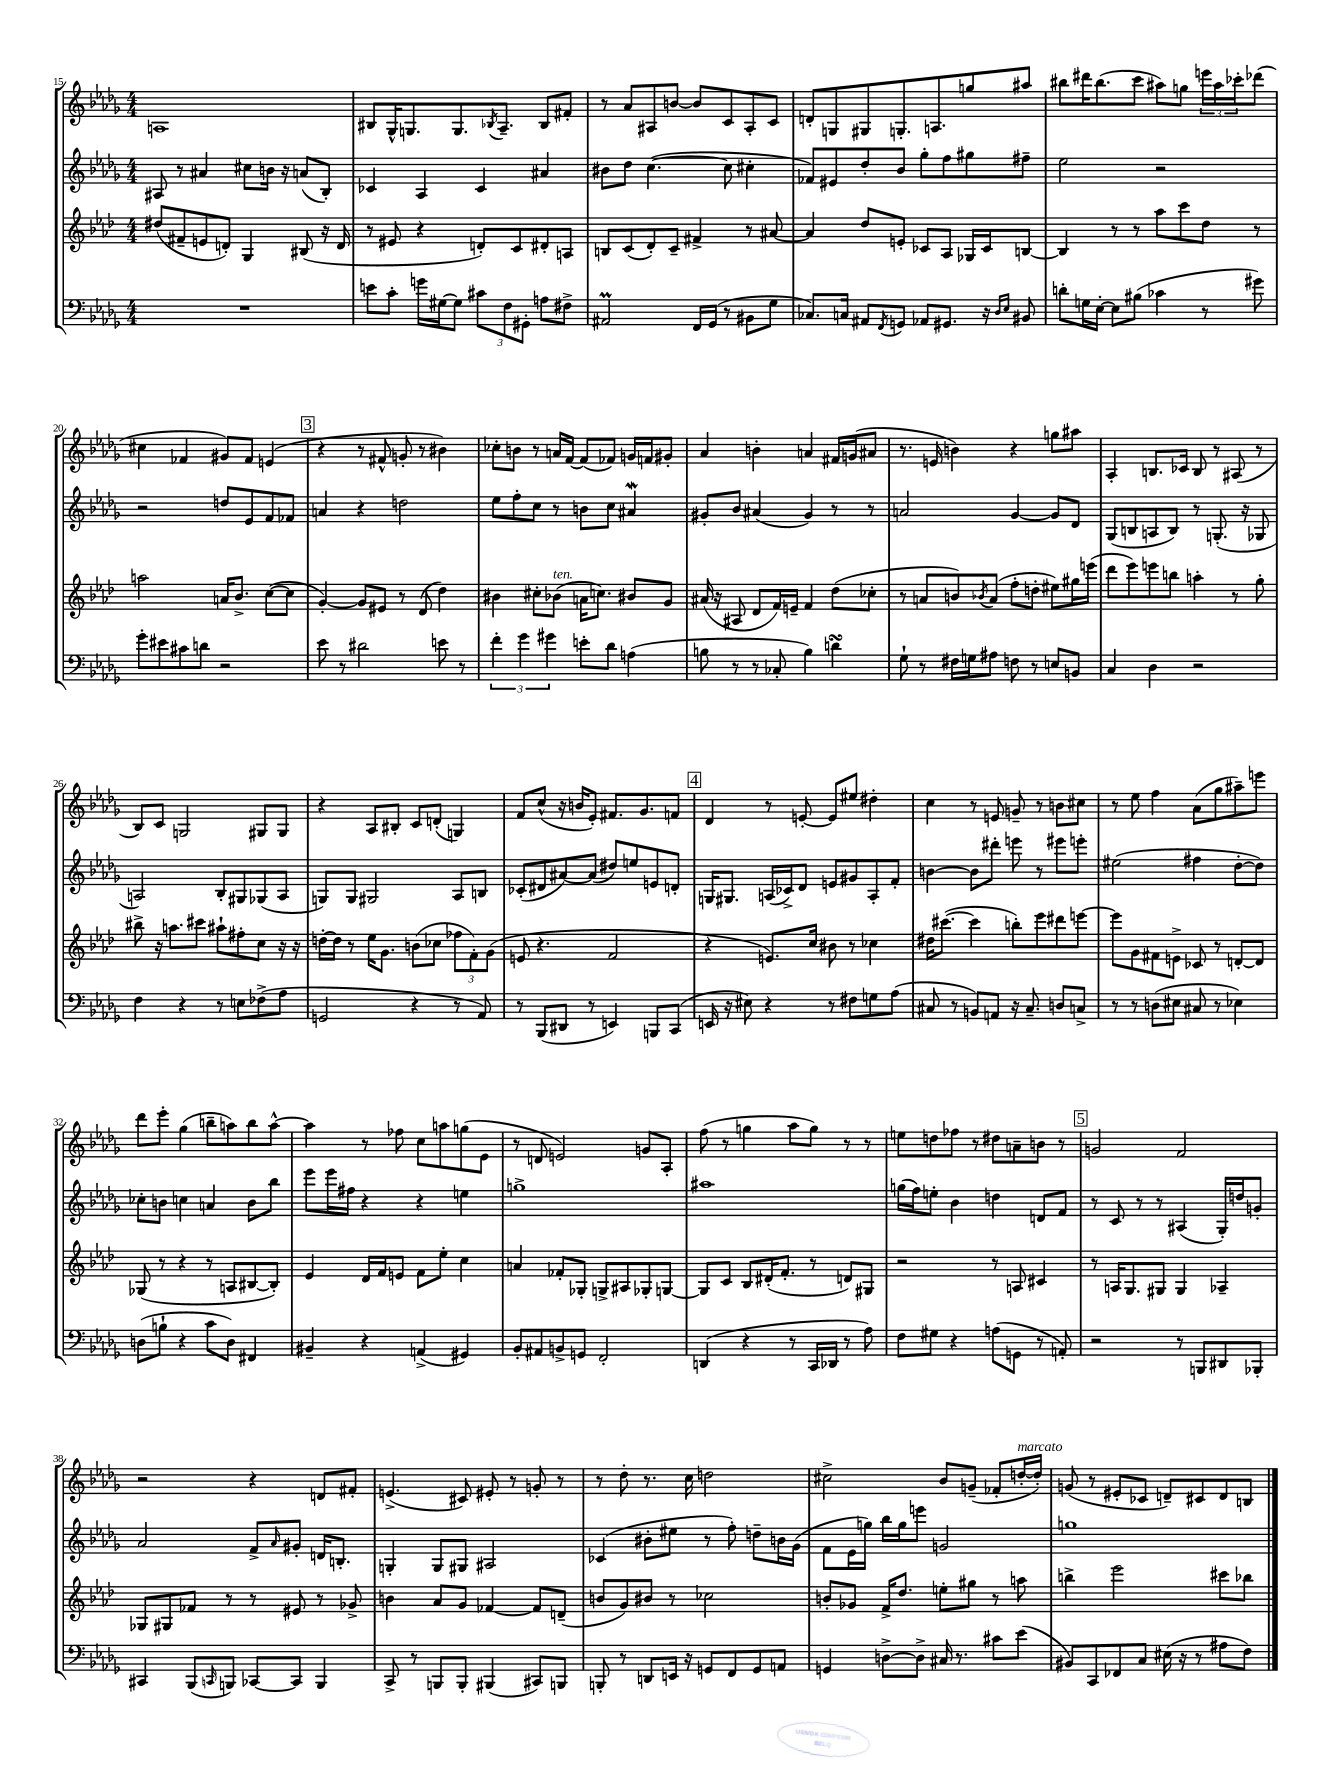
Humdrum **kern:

**kern	**kern	**kern	**kern
*staff4	*staff3	*staff2	*staff1
*clefF4	*clefG2	*clefG2	*clefG2
*k[b-e-a-d-g-]	*k[b-e-a-d-]	*k[b-e-a-d-g-]	*k[b-e-a-d-g-]
*M4/4	*M4/4	*M4/4	*M4/4
1r	(8dd#	8A#	1A
.	8f#~	8r	.
.	8e	4a#	.
.	8d')	.	.
.	4G	8cc#	.
.	.	16b	.
.	.	16r	.
.	(8B#	(8a	.
.	16r	8B-')	.
.	16d	.	.
=	=	=	=
8e	8r	4c-	8B#
8c'	8e#	.	16G-^^
.	.	.	8.G
16g	4r	4A-	.
[16G#	.	.	.
8G#]	.	.	8.G
12c#	8d')	4c-	.
.	.	.	8qB-
.	.	.	8.A-~
12F	.	.	.
.	8c	.	.
12GG#'	.	.	.
8A	8d#'	4a#	8B-
8F#^	8A	.	8f#'
=	=	=	=
2AA#	8B	8b#	8r
.	(8c	8dd-	8a-
.	8d-')	([4.cc	8A#
.	8c~	.	[8b
16FF	4f#^	.	8b]
(16GG-	.	.	.
8r	.	8cc]	8c
8BB#	8r	4cc#'	8A#'
8G-	[8a#	.	8c
=	=	=	=
8.C-)	4a#]	8f-)	8d'
.	.	8e#	8G
16C	.	.	.
8AA#	8dd-	8dd-'	8G#
8qFF	.	.	.
8GG	8e'	8b-	8.G'
8AA-	8c-	8gg-'	.
.	.	.	8.A
8.GG#	8A-	8ff	.
.	16G-	8gg#	8gg
16r	16c-	.	.
16qqD-	.	.	.
16qqE-	.	.	.
8BB#	[8B	8ff#~	8aa#
=	=	=	=
8d'	4B]	2ee-	8bb#
16G	.	.	16ddd#
[16E-'	.	.	(8.bb#
8E-]	8r	.	.
(8B#	8r	.	8ccc
4c-	8aa-	2r	8aa#)
.	8ccc	.	8gg
8r	8dd-	.	24eee
.	.	.	24aa#
.	.	.	24ccc-'
8g#)	8r	.	(8ddd-
=	=	=	=
8g-'	2aa	2r	4cc#
8e#	.	.	.
8c#	.	.	4f-
8d	.	.	.
2r	16a	8dd	8g#)
.	8.b-^	.	.
.	.	8e-	8f-
.	([8cc	8f	(4e
.	8cc]	8f-	.
=	=	=	=
8e-	[4g')	4a	4r
8r	.	.	.
2d#	8g]	4r	8r
.	8e#	.	8f#^^
.	8r	2dd	8g'
.	(8d-	.	8r
8e	4dd-)	.	4b#)
8r	.	.	.
=	=	=	=
6f'	4b#	8ee-	8cc-'
.	.	8ff'	8b
6g-	.	.	.
.	8cc#'	8cc	8r
6g#	.	.	.
.	(8b-	8r	16a
.	.	.	[16f
8e'	16a	8b	(8f]
.	8.cc)	.	.
8d-	.	8cc	8f-)
(4A	8b#	4a#	16g
.	.	.	16f
.	8g	.	8g#'
=	=	=	=
8B	(16a#	8g#'	4a-
.	16r	.	.
8r	8A#	8b-	.
8r	8d-	(4a#	4b'
8C-'	16f)	.	.
.	16e~	.	.
4B)	4f	4g#)	4a
4d	(8dd-	8r	16f#
.	.	.	(16g
.	8cc-'	8r	8a#
=	=	=	=
8G-`	8r	2a	8.r
8r	8a	.	.
.	.	.	16e
16F#	8b)	.	4b)
16G	.	.	.
.	8qb-	.	.
8A#	(8a	.	.
8F	8ff'	[4g-	4r
8r	8dd'	.	.
8E	8ee#)	8g-]	8gg
8BB	16gg#	8d-	8aa#
.	(16eee	.	.
=	=	=	=
4C	8ddd-	(8G-	4A-'
.	8eee-)	8B	.
4D-	8eee	8A	8.B
.	8bb	8B)	.
.	.	.	16c-
2r	4aa'	8r	8B
.	.	(8.G'	8r
.	8r	.	(8A#
.	.	16r	.
.	8gg'	8G-	8r
=	=	=	=
4F	8bb#^	2A)	8B-)
.	16r	.	8c
.	8.aa	.	.
4r	.	.	2G
.	8ccc#	.	.
8r	8aa#`	8B-'	.
8E	8ff#'	8G#	.
(8F-^	8cc	(8G-	8G#
8A-	16r	8A	8G#
.	16r	.	.
=	=	=	=
2GG	[16dd'	8G)	4r
.	16dd]	.	.
.	8r	8G	.
.	16ee-	2G#	8A-
.	8.g	.	.
.	.	.	8B#'
4r	(8b	.	8c
.	8cc-	.	(8d'
8r	12ff-	8A-	4G)
.	12f')	.	.
8AA-)	.	8B	.
.	(12g	.	.
=	=	=	=
8r	8e	(8c-'	8f
(8BBB-	4.r	8d#	(8cc^^
8DD#	.	[8a#)	16r
.	.	.	16b
8r	.	(8a#]	8e-')
4EE)	2f	8dd#)	8.f#
.	.	8ee	.
.	.	.	8.g-
8BBB	.	8e	.
(8CC	.	8d'	8f
=	=	=	=
16EE	4r	16G	4d-
16r	.	8.G#	.
8E#)	.	.	.
4r	8.e)	(16A	8r
.	.	16c-^)	.
.	.	8d-	[8e'
.	16cc	.	.
8r	8b#	8e	8e]
8F#	8r	8g#	8ee#
8G	4cc-	8A'	4dd#'
(8A-	.	8f'	.
=	=	=	=
8C#	16dd#	[4b	4cc
.	([8.ccc#	.	.
8r	.	.	.
8BB)	4ccc#]	8b]	8r
8AA	.	8ddd#'	8e
16r	8bb')	8eee	8g~
8.C#~	.	.	.
.	8eee-	8r	8r
8D	8ddd#	8eee#	8b
8C^	[8eee	8eee'	8cc#
=	=	=	=
8r	8eee]	(2ee#	8r
8r	8g	.	8ee-
(8D	8f#	.	4ff
8E#	8e^	.	.
8C#	8c-	4ff#	(8a-
8r	8r	.	8gg-
4E-)	[8d'	[8dd-'	8aa#~)
.	8d]	8dd-])	8eee
=	=	=	=
(8D	(8G-	8cc-'	8ddd-
8B`	8r	8b	8eee-'
4r	4r	4cc	(4gg-
8c	8r	4a	8bb~
8D)	8A	.	8aa)
4FF#	[8B#	8b	8bb
.	8B#'])	8bb-	[8aa^^
=	=	=	=
4BB#~	4e-	8eee-	4aa]
.	.	16eee-	.
.	.	16ff#	.
4r	16d-	4r	8r
.	16f	.	.
.	8e	.	8ff-
(4AA^	8f	4r	8cc
.	8ee-'	.	8aa
4GG#)	4cc	4ee	(8gg
.	.	.	8e-
=	=	=	=
8BB-'	4a	1gg^	8r
8AA#	.	.	8d
8BB^	8f-'	.	2e)
8GG	8G-'	.	.
2FF'	8G^	.	.
.	8A#	.	.
.	8G-'	.	8g
.	[8G	.	8A-'
=	=	=	=
(4DD	8G]	1aa#	(8ff
.	8c	.	8r
4r	8B-	.	4gg
.	(16d#'	.	.
.	8.f'	.	.
8r	.	.	8aa-
16CC	8r	.	8gg)
16DD-	.	.	.
8r	8d)	.	8r
8A-)	8G#	.	8r
=	=	=	=
8F	2r	(16gg	8ee
.	.	16ff)	.
8G#	.	8ee'	8dd
4r	.	4b-	8ff-
.	.	.	8r
(8A	8r	4dd	8dd#
8GG	8A	.	8a~
8r	4c#	8d	8b
8AA')	.	8f	8r
=	=	=	=
2r	8r	8r	2g
.	16A	8c	.
.	8.G	.	.
.	.	8r	.
.	8G#	8r	.
8r	4G#	(4A#	2f
8BBB	.	.	.
8DD#	4A-~	16G-')	.
.	.	16dd	.
8BBB-'	.	8g'	.
=	=	=	=
4CC#	8G-	2a-	2r
.	8G#	.	.
(8BBB-	8f-	.	.
16qqCC	.	.	.
8BBB)	8r	.	.
[8CC-	8r	8f^	4r
.	.	16qqa-	.
8CC-]	8e#	8g#'	.
4BBB	8r	16d	8d
.	.	8.B'	.
.	8g-^	.	8f#'
=	=	=	=
8CC^	4b	4G'	(4.e^
8r	.	.	.
8BBB	8a-	8G	.
8BBB'	8g	8G#	8c#)
(4BBB#	[4f-	2A#	8e#'
.	.	.	8r
8CC#)	8f-]	.	8g'
8BBB	(8d~	.	8r
=	=	=	=
8BBB'	8b	(4c-	8r
8r	8g)	.	8dd-'
8DD	8b#	8b#'	8.r
16EE	8r	8ee#	.
16r	.	.	16cc
8GG	2cc-	8r	2dd
8FF	.	8ff')	.
8GG	.	8dd~	.
8AA	.	16b	.
.	.	(16g-	.
=	=	=	=
4GG	8b'	8f	2cc#^
.	8g-	16e-	.
.	.	16gg)	.
[8D^	16f^	16bb-	.
.	8.dd-	16gg	.
8D^]	.	8eee	.
16C#	8ee'	2g	8b-
8.r	.	.	.
.	8gg#	.	(8g~
8c#	8r	.	8f-'
(8e-	8aa	.	[16dd'
.	.	.	16dd'])
=	=	=	=
8BB#)	4bb^	1gg	(8g
8CC	.	.	8r
8FF-	2eee-	.	8e#'
8C	.	.	8c-
(16E#	.	.	8d~)
16r	.	.	.
8r	.	.	8c#
8A#	8ccc#	.	8d
8F)	8bb-	.	8B
==	==	==	==
*-	*-	*-	*-
